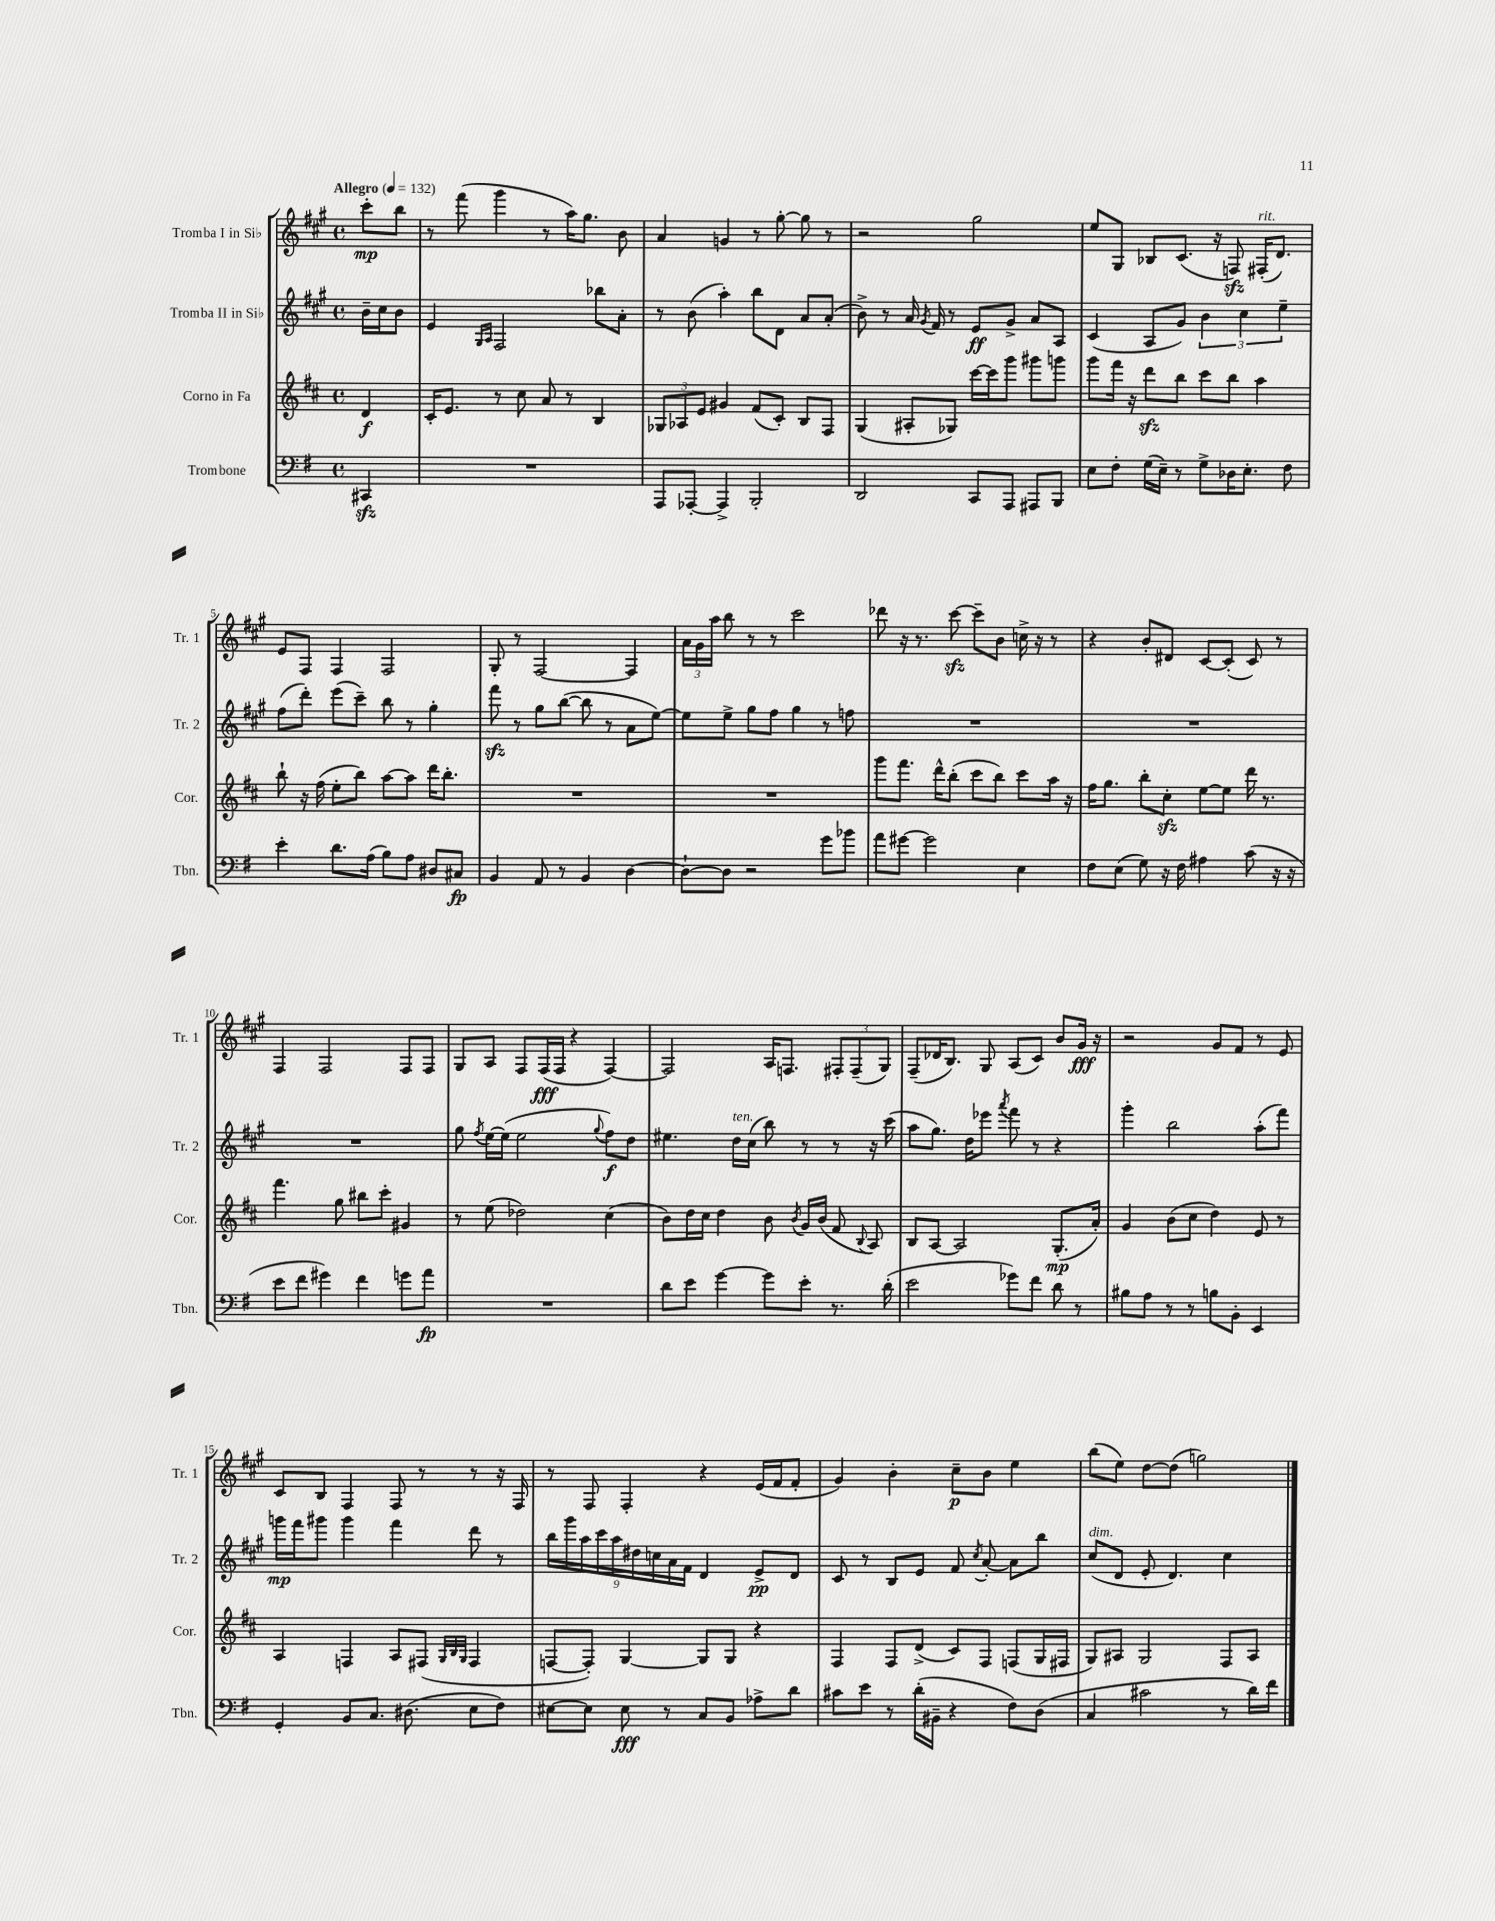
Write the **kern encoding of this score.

**kern	**kern	**kern	**kern
*staff4	*staff3	*staff2	*staff1
*clefF4	*clefG2	*clefG2	*clefG2
*k[f#]	*k[f#c#]	*k[f#c#g#]	*k[f#c#g#]
*M4/4	*M4/4	*M4/4	*M4/4
*met(c)	*met(c)	*met(c)	*met(c)
*MM132	*MM132	*MM132	*MM132
4CC#/	4d/	16b~\LL	8ccc#'\L
.	.	16cc#\J	.
.	.	8b\J	8bb\J
=	=	=	=
1r	16c#'/LK	4e/	8r
.	8.e/J	.	.
.	.	.	(8fff#\
.	.	16qqG#/LL	.
.	.	16qqA/JJ	.
.	8r	2F#/	4ggg#\
.	8cc#\	.	.
.	8a/	.	8r
.	8r	.	16aa\LK)
.	.	.	8.gg#\J
.	4B/	8bb-\L	.
.	.	8a'\J	8b\
=	=	=	=
8AAA/L	12G-/L	8r	4a/
.	12A-/	.	.
[8AAA-'/J	.	(8b\	.
.	12e/J	.	.
4AAA-^/]	4g#/	4aa'\)	4g/
2BBB'/	(8f#/L	8bb\L	8r
.	8c#'/J)	8d\J	[8gg#'\
.	8B/L	8a/L	8gg#\]
.	8F#/J	(8a'/J	8r
=	=	=	=
2DD/	(4G/	8b^\)	2r
.	.	8r	.
.	8A#'/L	16a/	.
.	.	8qg#/	.
.	.	16f#/	.
.	8G-/J)	8r	.
8CC/L	[16ccc#\LL	8e/L	2gg#\
.	16ccc#\]J	.	.
8AAA/J	8ggg\J	8g#^/J	.
8AAA#/L	8ggg#\L	8a/L	.
8BBB/J	8ggg\J	8A/J	.
=	=	=	=
8E\L	8ggg\L	(4c#/	8ee/L
8F#'\J	16fff#\Jk	.	8G#/J
.	16r	.	.
(16G\LL	8ddd\L	8A/L	8B-/L
16E~\JJ)	.	.	.
8r	8bb\J	8g#/J)	(8.c#/J
8G^\L	8ccc#\L	6b\	.
.	.	.	16r
16D-\K	8bb\J	.	8F/)
.	.	6cc#\	.
8.E'\J	.	.	.
.	4aa\	.	(16F#'/LK
.	.	.	8.d/J)
.	.	6ee~\	.
8F#\	.	.	.
=	=	=	=
4e'\	8bb`\	(8ff#\L	8e/L
.	16r	8ddd'\J)	8F#/J
.	(16ff#\	.	.
8.d\L	8ee'\L	(8eee\L	4F#/
.	8bb\J)	8ccc#~\J)	.
(16A\Jk	.	.	.
8B\L)	[8aa\L	8bb\	2F#/
8A\J	8aa\]J	8r	.
8D#/L	16ddd\LK	4gg#'\	.
.	8.bb'\J	.	.
8C#/J	.	.	.
=	=	=	=
4BB/	1r	8fff#\	8G#'/
.	.	8r	8r
8AA/	.	8gg#\L	[2F#/
8r	.	([8bb\J	.
4BB/	.	8bb\]	.
.	.	8r	.
[4D\	.	8a\L	4F#/]
.	.	[8ee\J)	.
=	=	=	=
8D`\_L	1r	8ee\]L	24a\LL
.	.	.	24g#\
.	.	.	24aa\JJ
8D\]J	.	8ee^\J	8bb\
2r	.	8gg#\L	8r
.	.	8ff#\J	8r
.	.	4gg#\	2ccc#\
8g\L	.	8r	.
8b-\J	.	8ff\	.
=	=	=	=
8a\L	8ggg\L	1r	8ddd-\
[8g#\J	8.fff#\J	.	16r
.	.	.	8.r
2g#\]	.	.	.
.	16ddd^^\LK	.	.
.	(8bb'\J	.	[8ccc#\
.	8ccc#\L	.	8ccc#~\]L
.	8bb\J)	.	8b\J
4E\	8ccc#\L	.	16cc^\
.	.	.	16r
.	16aa\Jk	.	8r
.	16r	.	.
=	=	=	=
8F#\L	16ff#\LK	1r	4r
.	8.gg\J	.	.
(8E\J	.	.	.
8G\)	8bb'\L	.	8b'/L
16r	8cc#'\J	.	8d#/J
16F#\	.	.	.
4A#\	[8ee\L	.	[8c#/L
.	8ee\]J	.	(8c#'/]J
(8c\	16ddd\	.	8c#/)
.	8.r	.	.
16r	.	.	8r
16r	.	.	.
=	=	=	=
8e\L	4.fff#\	1r	4F#/
8f#\J	.	.	.
4g#\)	.	.	2F#/
.	8gg\	.	.
4f#\	8bb#\L	.	.
.	8ccc#'\J	.	.
8g\L	4g#/	.	8F#/L
8a\J	.	.	8F#/J
=	=	=	=
1r	8r	8gg#\	8G#/L
.	.	8qff#/	.
.	(8ee\	[16ee\LL	8A/J
.	.	(16ee\]JJ	.
.	2dd-\)	2ee\	8F#/L
.	.	.	(16F#/L
.	.	.	16F#/JJ
.	.	.	4r
.	.	8qqgg#/	.
.	(4cc#\	8ff#\L)	[4F#/)
.	.	8dd\J	.
=	=	=	=
8d\L	8b\L)	4.ee#\	2F#/]
8e\J	16dd\L	.	.
.	16cc#\JJ	.	.
[4g\	4dd\	.	.
.	.	16dd\LL	.
.	.	(16cc#\JJ	.
8g\]L	8b\	8bb\)	16A/LK
.	.	.	8.F/J
.	8qb/	.	.
8e'\J	16g/LL	8r	.
.	(16b/JJ	.	.
8.r	8f#/	8r	12F#'/L
.	.	.	(12F#~/
.	8qqB/	.	.
.	8A/)	16r	.
.	.	.	12G#/J)
(16d'\	.	(16ccc#\	.
=	=	=	=
2e\	8B/L	8aa\L	(8F#~/L
.	[8A/J	8.gg#\J)	16d-/K
.	.	.	8.B/J)
.	2A/]	.	.
.	.	16dd\LK	.
.	.	8eee-\J	8G#/
.	.	8qaaa/	.
8g-\L)	.	8fff#\	(8A/L
8f#\J	.	8r	8c#/J)
8d\	(8.G'/L	4r	8b/L
8r	.	.	16g#/Jk
.	16a'/Jk)	.	16r
=	=	=	=
8B#\L	4g/	4ggg#'\	2r
8A\J	.	.	.
8r	(8b\L	2bb\	.
8r	8cc#\J	.	.
8B\L	4dd\)	.	8g#/L
8BB'\J	.	.	8f#/J
4EE/	8e/	(8aa'\L	8r
.	8r	8fff#\J)	8e/
=	=	=	=
4GG'/	4A/	16ggg\LL	8c#/L
.	.	16fff#\J	.
.	.	8ggg#\J	8B/J
8BB/L	4F/	4ggg#\	4F#/
8.C/J	.	.	.
.	8A/L	4fff#\	8F#/
(8.D#\	.	.	.
.	(8F#/J	.	8r
.	32qqG/LLL	.	.
.	32qqB/	.	.
.	32qqG/JJJ	.	.
8E\L	4F#/	8ddd\	8r
8F#\J)	.	8r	16r
.	.	.	16F#/
=	=	=	=
[8E#\L	[8F/L	18bb\LL	8r
.	.	18ggg#\	.
.	.	18aa\	.
8E#\]J	8F'/]J)	.	8F#/
.	.	18ccc#\	.
.	.	18aa\	.
8E#\	[4G/	.	4F#'/
.	.	18dd#\	.
.	.	18cc\	.
8r	.	.	.
.	.	18a\	.
.	.	18f#\JJ	.
8C/L	8G/]L	4d/	4r
8BB/J	8G/J	.	.
8A-^\L	4r	8e^/L	(16e/LL
.	.	.	16f#/J
8d\J	.	8d/J	8f#'/J
=	=	=	=
8c#\L	4F#/	8c#/	4g#/)
8e\J	.	8r	.
8r	8F#/L	8B/L	4b'\
(16d'\LL	(8d^/J	8e/J	.
16BB#~\JJ	.	.	.
4r	8c#/L)	8f#/	8cc#~\L
.	.	8qcc#/	.
.	8F#/J	[8a'/	8b\J
8F#\L)	(8F/L	8a\]L	4ee\
(8D\J	16G/L	8bb\J	.
.	16F#/JJ	.	.
=	=	=	=
4C/	8G/L)	(8cc#/L	(8bb\L
.	8A#/J	8d/J	8ee\J)
2c#\	2G/	8e'/	[8dd\L
.	.	4.d/)	(8dd\]J
.	.	.	2gg\)
8r	8F#/L	4cc#\	.
16d\LL)	8A#/J	.	.
16f#\JJ	.	.	.
==	==	==	==
*-	*-	*-	*-
